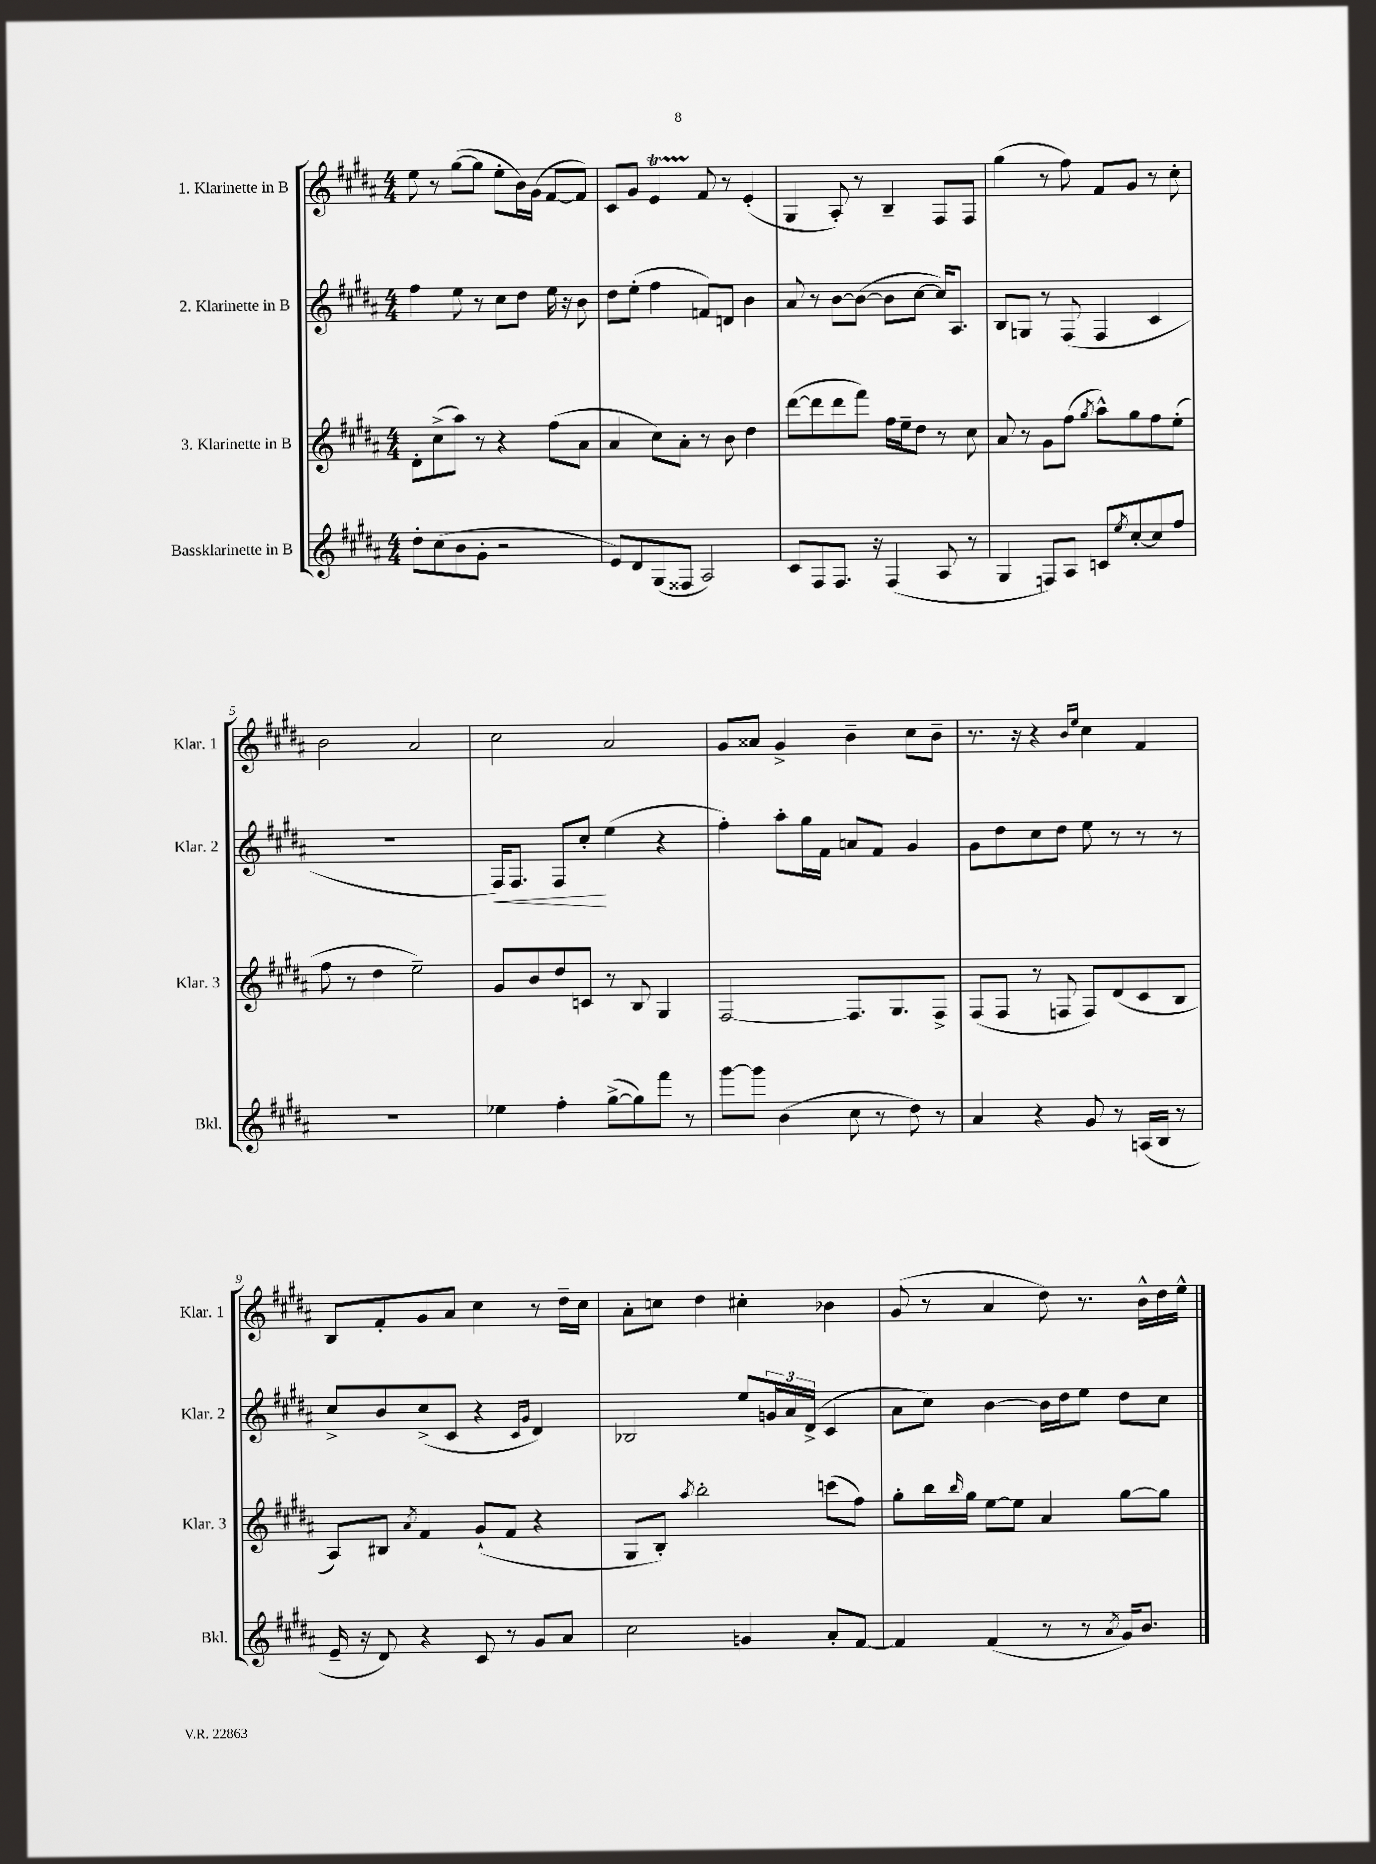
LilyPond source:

<<
\new StaffGroup <<
\new Staff = "s0" \with { instrumentName = "1. Klarinette in B" shortInstrumentName = "Klar. 1" } {
    \clef treble \key b \major \numericTimeSignature \time 4/4
    e''8 r8 gis''8~( gis''8 e''8-. b'16) gis'16( fis'8~ fis'8) |
    cis'8 gis'8 e'4\startTrillSpan fis'8\stopTrillSpan r8 e'4-.( |
    gis4 ais8-.) r8 b4-- fis8 fis8 |
    gis''4( r8 fis''8) fis'8 gis'8 r8 cis''8-. |
    b'2 ais'2 |
    cis''2 ais'2 |
    gis'8 aisis'8 gis'4-> b'4-- cis''8 b'8-- |
    r8. r16 r4 \grace { b'16 e''16 } cis''4 fis'4 |
    b8 fis'8-. gis'8 ais'8 cis''4 r8 dis''16-- cis''16 |
    ais'8-. c''8 dis''4 cis''4-. bes'4 |
    gis'8( r8 ais'4 dis''8) r8. b'16-^ dis''16 e''16-^ \bar "|." |
}
\new Staff = "s1" \with { instrumentName = "2. Klarinette in B" shortInstrumentName = "Klar. 2" } {
    \clef treble \key b \major \numericTimeSignature \time 4/4
    fis''4 e''8 r8 cis''8 dis''8 e''16 r16 b'8 |
    dis''8 e''8-.( fis''4 f'8) d'8 b'4 |
    ais'8 r8 b'8~ b'8~( b'8 cis''8~ cis''16) ais8. |
    b8 g8 r8 fis8( fis4 cis'4 |
    R1 |
    fis16\<) fis8. fis8 cis''8-.\! e''4( r4 |
    fis''4-.) ais''8-. gis''16 fis'16 a'8 fis'8 gis'4 |
    gis'8 dis''8 cis''8 dis''8 e''8 r8 r8 r8 |
    cis''8-> b'8 cis''8->( cis'8 r4 \grace { cis'16 gis'16 } dis'4) |
    bes2 e''8 \tuplet 3/2 { g'16 ais'16 dis'16->( } cis'4 |
    ais'8 cis''8) b'4~ b'16 dis''16 e''8 dis''8 cis''8 \bar "|." |
}
\new Staff = "s2" \with { instrumentName = "3. Klarinette in B" shortInstrumentName = "Klar. 3" } {
    \clef treble \key b \major \numericTimeSignature \time 4/4
    dis'8-. cis''8->( ais''8) r8 r4 fis''8( ais'8 |
    ais'4 cis''8) ais'8-. r8 b'8 dis''4 |
    dis'''8~( dis'''8 dis'''8 fis'''8) fis''16 e''16-- dis''8 r8 cis''8 |
    ais'8 r8 gis'8 fis''8( \acciaccatura { gis''8 } ais''8-^) gis''8 fis''8 e''8-.( |
    fis''8 r8 dis''4 e''2--) |
    gis'8 b'8 dis''8 c'8 r8 b8 gis4 |
    fis2~ fis8. gis8. fis8-> |
    fis8( fis8 r8 f8 f8) dis'8( cis'8 b8 |
    ais8) bis8 \acciaccatura { ais'8 } fis'4 gis'8-!( fis'8 r4 |
    gis8 b8-.) \acciaccatura { ais''8 } b''2-. c'''8( fis''8) |
    gis''8-. b''16 \grace { b''16 } gis''16 e''8~ e''8 ais'4 gis''8~ gis''8 \bar "|." |
}
\new Staff = "s3" \with { instrumentName = "Bassklarinette in B" shortInstrumentName = "Bkl." } {
    \clef treble \key b \major \numericTimeSignature \time 4/4
    dis''8-. cis''8( b'8 gis'8-. r2 |
    e'8) dis'8 gis8( fisis8 ais2) |
    cis'8 fis8 fis8. r16 fis4( ais8 r8 |
    gis4 f8) ais8 c'8 \acciaccatura { e''8 } cis''8~-. cis''8 fis''8 |
    R1 |
    ees''4 fis''4-. gis''8~->( gis''8) fis'''8 r8 |
    gis'''8~ gis'''8 b'4( cis''8 r8 dis''8) r8 |
    ais'4 r4 gis'8 r8 a16( b16 r8 |
    e'16-- r16 dis'8) r4 cis'8 r8 gis'8 ais'8 |
    cis''2 g'4 ais'8-. fis'8~ |
    fis'4 fis'4( r8 r8 \acciaccatura { ais'8 } gis'16) b'8. \bar "|." |
}
>>
>>
